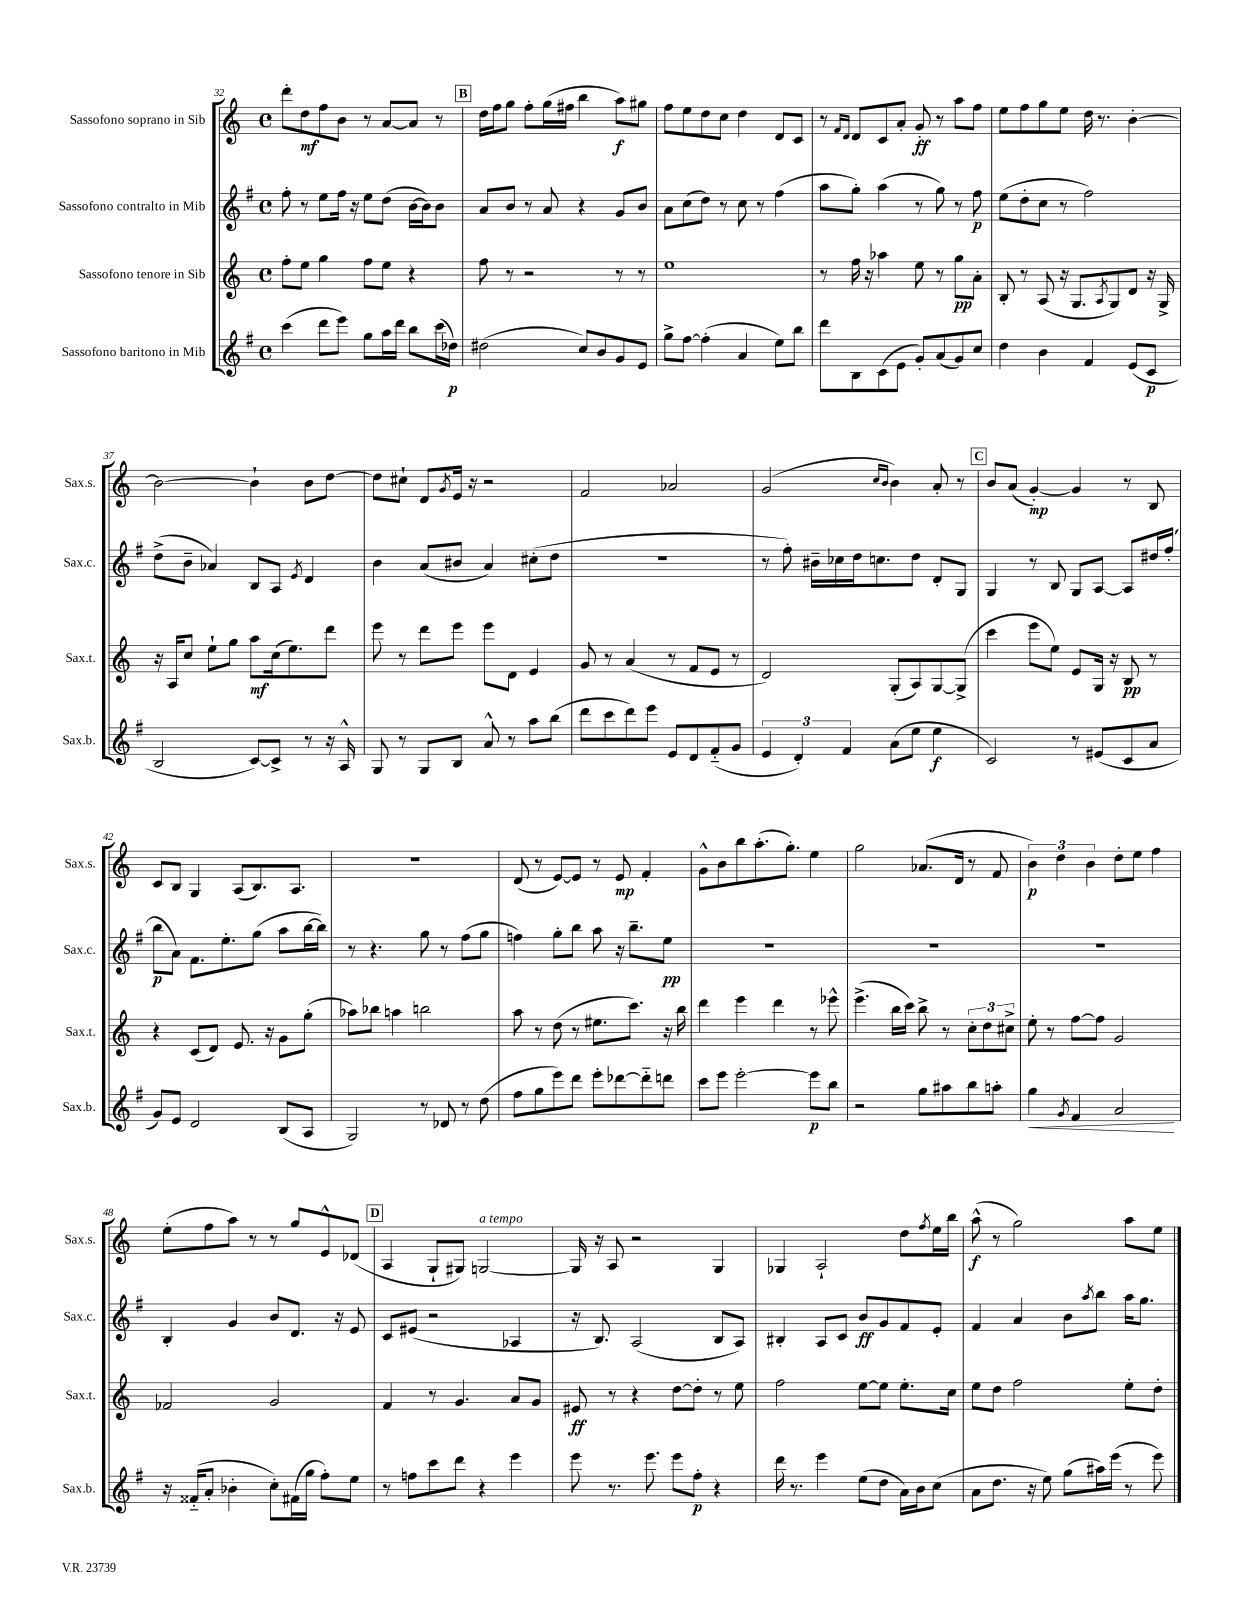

**kern	**dynam	**kern	**dynam	**kern	**dynam	**kern	**dynam
*part4	*part4	*part3	*part3	*part2	*part2	*part1	*part1
*staff4	*staff4	*staff3	*staff3	*staff2	*staff2	*staff1	*staff1
*I"Sassofono baritono in Mib	*	*I"Sassofono tenore in Sib	*	*I"Sassofono contralto in Mib	*	*I"Sassofono soprano in Sib	*
*I'Sax.b.	*	*I'Sax.t.	*	*I'Sax.c.	*	*I'Sax.s.	*
*clefG2	*	*clefG2	*	*clefG2	*	*clefG2	*
*k[f#]	*	*k[]	*	*k[f#]	*	*k[]	*
*M4/4	*	*M4/4	*	*M4/4	*	*M4/4	*
*met(c)	*	*met(c)	*	*met(c)	*	*met(c)	*
=32	=32	=32	=32	=32	=32	=32	=32
(4ccc\	.	8ff'\L	.	8ff#'\	.	8ddd'\L	.
.	.	8ee\J	.	8r	.	8dd\	mf
8ddd\L	.	4gg\	.	8ee\L	.	8ff\	.
8eee\J)	.	.	.	16ff#\Jk	.	8b\J	.
.	.	.	.	16r	.	.	.
8gg\L	.	8ff\L	.	8ee\L	.	8r	.
16aa\L	.	8ee\J	.	(8dd\J	.	[8a/L	.
16ddd\JJ	.	.	.	.	.	.	.
8bb\L	.	4r	.	[16b\LL	.	8a/J]	.
.	.	.	.	16b\J])	.	.	.
(16ccc\L	.	.	.	8b\J	.	8r	.
16dd-X\JJ)	p	.	.	.	.	.	.
!!LO:REH:place=s1:t=B
=33	=33	=33	=33	=33	=33	=33	=33
(2dd#X\	.	8ff\	.	8a/L	.	16dd\LL	.
.	.	.	.	.	.	16ff\J	.
.	.	8r	.	8b/J	.	8gg\J	.
.	.	2r	.	8r	.	8ff'\L	.
.	.	.	.	8a/	.	(16gg\L	.
.	.	.	.	.	.	16ff#X\JJ	.
8cc/L)	.	.	.	4r	.	4bb\	.
8b/	.	.	.	.	.	.	.
8g/	.	8r	.	8g/L	.	8aa\L)	f
8e/J	.	8r	.	8b/J	.	8gg#X\J	.
=34	=34	=34	=34	=34	=34	=34	=34
8gg^\L	.	1ee	.	8a\L	.	8ff\L	.
[8ff#\J	.	.	.	(8cc\	.	8ee\	.
(4ff#'\]	.	.	.	8dd\J)	.	8dd\	.
.	.	.	.	8r	.	8cc\J	.
4a/	.	.	.	8cc\	.	4dd\	.
.	.	.	.	8r	.	.	.
8ee\L)	.	.	.	(4ff#\	.	8d/L	.
8bb\J	.	.	.	.	.	8c/J	.
=35	=35	=35	=35	=35	=35	=35	=35
8ddd\L	.	8r	.	8aa\L	.	8r	.
.	.	.	.	.	.	16qqf/LL	.
.	.	.	.	.	.	16qqd/JJ	.
8B\	.	16ff\	.	8gg'\J)	.	8d/L	.
.	.	16r	.	.	.	.	.
(8c\	.	4aa-X\	.	(4aa\	.	8c/	.
8e\J	.	.	.	.	.	8a'/J	.
8g'/L)	.	8ee\	.	8r	.	8g'/	ff
(8a/	.	8r	.	8gg\)	.	8r	.
8g/)	.	8gg\L	pp	8r	.	8aa\L	.
8cc/J	.	8a'\J	.	8ff#\	p	8ff\J	.
=36	=36	=36	=36	=36	=36	=36	=36
4dd\	.	8B'/	.	(8ee\L	.	8ee\L	.
.	.	8r	.	8dd'\	.	8ff\	.
4b\	.	(8A/	.	8cc\J	.	8gg\	.
.	.	16r	.	8r	.	8ee\J	.
.	.	8.G/L	.	.	.	.	.
4f#/	.	.	.	2ff#\)	.	16dd\	.
.	.	.	.	.	.	8.r	.
.	.	8qA/	.	.	.	.	.
.	.	8G/)	.	.	.	.	.
(8e/L	.	8d/J	.	.	.	[4b'\	.
8c/J	p	16r	.	.	.	.	.
.	.	16G^/	.	.	.	.	.
!!LO:LB:g=z
=37	=37	=37	=37	=37	=37	=37	=37
2B/	.	16r	.	(8dd^\L	.	2b\_	.
.	.	16A/KL	.	.	.	.	.
.	.	8cc/J	.	8b~\J	.	.	.
.	.	8ee`\L	.	4a-X/)	.	.	.
.	.	8gg\J	.	.	.	.	.
[8c/L)	.	8aa\L	mf	8B/L	.	4b`\]	.
8c^/J]	.	(16cc\k	.	8A/J	.	.	.
.	.	8.ee\)	.	.	.	.	.
.	.	.	.	8qe/	.	.	.
8r	.	.	.	4d/	.	8b\L	.
16r	.	8ddd\J	.	.	.	[8dd\J	.
16A^^/	.	.	.	.	.	.	.
=38	=38	=38	=38	=38	=38	=38	=38
8G/	.	8eee\	.	4b\	.	8dd\L]	.
8r	.	8r	.	.	.	8cc#X`\J	.
8G/L	.	8ddd\L	.	(8a/L	.	8d/L	.
.	.	.	.	.	.	8qg/	.
8B/J	.	8eee\J	.	8b#X/J	.	16e/Jk	.
.	.	.	.	.	.	16r	.
8a^^/	.	8eee\L	.	4a/)	.	2r	.
8r	.	8d\J	.	.	.	.	.
8aa\L	.	4e/	.	(8cc#X'\L	.	.	.
(8bb\J	.	.	.	8dd\J	.	.	.
=39	=39	=39	=39	=39	=39	=39	=39
8ddd\L	.	8g/	.	1r	.	2f/	.
8ccc\	.	8r	.	.	.	.	.
8ddd\)	.	(4a/	.	.	.	.	.
8eee\J	.	.	.	.	.	.	.
8e/L	.	8r	.	.	.	2a-X/	.
8d/	.	8f/L	.	.	.	.	.
(8f#/	.	8e/J	.	.	.	.	.
8g/J	.	8r	.	.	.	.	.
=40	=40	=40	=40	=40	=40	=40	=40
6e/	.	2d/)	.	8r	.	(2g/	.
.	.	.	.	8ff#'\)	.	.	.
6d'/)	.	.	.	.	.	.	.
.	.	.	.	16b#X~\LL	.	.	.
.	.	.	.	16cc-X\	.	.	.
6f#/	.	.	.	.	.	.	.
.	.	.	.	16dd\J	.	.	.
.	.	.	.	8.ccn\	.	.	.
.	.	.	.	.	.	16qqcc/LL	.
.	.	.	.	.	.	16qqb/JJ	.
(8a\L	.	(8G'/L	.	.	.	4b\)	.
8ee\J	.	8A/)	.	8dd\J	.	.	.
4ee\	f	[8G/	.	8d'/L	.	8a'/	.
.	.	(8G^/J]	.	8G/J	.	8r	.
!!LO:REH:place=s1:t=C
=41	=41	=41	=41	=41	=41	=41	=41
2c/)	.	4ccc\	.	4G/	.	8b/L	.
.	.	.	.	.	.	(8a/J	.
.	.	8eee\L	.	8r	.	[4g'/)	mp
.	.	8ee\J)	.	8B/	.	.	.
8r	.	8e/L	.	8G/L	.	4g/]	.
(8e#X/L	.	16G/Jk	.	[8A/J	.	.	.
.	.	16r	.	.	.	.	.
8c/	.	8B/	pp	8A/L]	.	8r	.
8a/J	.	8r	.	16dd#X/L	.	8B/	.
.	.	.	.	(16ff#'/JJ	.	.	.
!!LO:LB:g=z
=42	=42	=42	=42	=42	=42	=42	=42
8g/L)	.	4r	.	8bb\L	p	8c/L	.
8e/J	.	.	.	8a\J)	.	8B/J	.
2d/	.	(8c/L	.	8.f#\L	.	4G/	.
.	.	8d/J)	.	.	.	.	.
.	.	.	.	8.ee'\	.	.	.
.	.	8.e/	.	.	.	(8A/L	.
.	.	.	.	(8gg\J	.	8.B/)	.
.	.	16r	.	.	.	.	.
(8B/L	.	8g\L	.	8aa\L	.	.	.
.	.	.	.	.	.	8.A/J	.
8A/J	.	(8gg'\J	.	[16bb\L	.	.	.
.	.	.	.	16bb\JJ])	.	.	.
=43	=43	=43	=43	=43	=43	=43	=43
2G/)	.	8aa-X\L)	.	8r	.	1r	.
.	.	8bb-X\J	.	4.r	.	.	.
.	.	4aan\	.	.	.	.	.
8r	.	2bbn\	.	8gg\	.	.	.
8d-X/	.	.	.	8r	.	.	.
8r	.	.	.	(8ff#\L	.	.	.
(8dd\	.	.	.	8gg\J	.	.	.
=44	=44	=44	=44	=44	=44	=44	=44
8ff#\L	.	8aa\	.	4ffn\)	.	(8d/	.
8gg\	.	8r	.	.	.	8r	.
8eee\)	.	(8dd\	.	8gg'\L	.	[8e/L)	.
8ddd\J	.	8r	.	8bb\J	.	8e/J]	.
8eee'\L	.	8.ee#X\L	.	8aa\	.	8r	.
[8ddd-X\	.	.	.	16r	.	8e/	mp
.	.	8.ccc\J)	.	8.bb~\L	.	.	.
8ddd-\]	.	.	.	.	.	4f'/	.
8dddn\J	.	16r	.	8ee\J	pp	.	.
.	.	16bb\	.	.	.	.	.
=45	=45	=45	=45	=45	=45	=45	=45
8ccc\L	.	4ddd\	.	1r	.	8g^^\L	.
8eee\J	.	.	.	.	.	8b\	.
[2eee'\	.	4eee\	.	.	.	8bb\	.
.	.	.	.	.	.	(8.aa'\	.
.	.	4ddd\	.	.	.	.	.
.	.	.	.	.	.	8.gg'\J)	.
8eee\L]	p	8r	.	.	.	4ee\	.
8bb\J	.	8eee-X^^\	.	.	.	.	.
=46	=46	=46	=46	=46	=46	=46	=46
2r	.	(4.eee^\	.	1r	.	2gg\	.
.	.	16bb\LL	.	.	.	.	.
.	.	16ccc\JJ)	.	.	.	.	.
8gg\L	.	8bb^\	.	.	.	(8.a-X/L	.
8aa#X\	.	8r	.	.	.	.	.
.	.	.	.	.	.	16d/Jk	.
8bb\	.	12cc'\L	.	.	.	8r	.
.	.	12dd\	.	.	.	.	.
8aan'\J	.	.	.	.	.	8f/	.
.	.	12cc#X^\J	.	.	.	.	.
=47	=47	=47	=47	=47	=47	=47	=47
!	!LO:HP:b	!	!	!	!	!	!
4gg\	<	8ee'\	.	1r	.	6b\)	p
.	.	8r	.	.	.	.	.
.	.	.	.	.	.	6dd\	.
8qg/	.	.	.	.	.	.	.
4f#/	.	[8ff\L	.	.	.	.	.
.	.	.	.	.	.	6b\	.
.	.	8ff\J]	.	.	.	.	.
2a/	.	2g/	.	.	.	8dd'\L	.
.	.	.	.	.	.	8ee\J	.
.	.	.	.	.	.	4ff\	.
.	[	.	.	.	.	.	.
!!LO:LB:g=z
=48	=48	=48	=48	=48	=48	=48	=48
16r	.	2f-X/	.	4B'/	.	(8ee'\L	.
(16f##X/KL	.	.	.	.	.	.	.
8a'/J	.	.	.	.	.	8ff\	.
4b-X'\	.	.	.	4g/	.	8aa\J)	.
.	.	.	.	.	.	8r	.
8cc'\L)	.	2g/	.	8b/L	.	8r	.
(16f#X\L	.	.	.	8.d/J	.	8gg/L	.
16gg\JJ	.	.	.	.	.	.	.
8ff#'\L)	.	.	.	.	.	8e^^/	.
.	.	.	.	16r	.	.	.
8ee\J	.	.	.	8e/	.	(8d-X/J	.
!!LO:REH:place=s1:t=D
=49	=49	=49	=49	=49	=49	=49	=49
8r	.	4f/	.	8c/L	.	4A/	.
8ffn\L	.	.	.	(8e#X/J	.	.	.
8ccc\	.	8r	.	2r	.	8G`/L	.
8ddd\J	.	4.g/	.	.	.	8G#X/J)	.
!	!	!	!	!	!	!LO:TX:a:i:t=a tempo	!
4r	.	.	.	.	.	[2Gn/	.
4eee\	.	8a/L	.	4A-X/	.	.	.
.	.	8g/J	.	.	.	.	.
=50	=50	=50	=50	=50	=50	=50	=50
8eee\	.	8e#X/	ff	16r	.	16G/]	.
.	.	.	.	8.B/)	.	16r	.
8.r	.	8r	.	.	.	8A/	.
.	.	4r	.	(2A/	.	2r	.
8.eee\	.	.	.	.	.	.	.
8eee\L	.	[8dd\L	.	.	.	.	.
8ff#'\J	p	8dd'\J]	.	.	.	.	.
4r	.	8r	.	8B/L	.	4G/	.
.	.	8ee\	.	8A/J)	.	.	.
=51	=51	=51	=51	=51	=51	=51	=51
16ddd\	.	2ff\	.	4B#X'/	.	4G-X/	.
8.r	.	.	.	.	.	.	.
4eee\	.	.	.	8A/L	.	2A`/	.
.	.	.	.	8c/J	.	.	.
(8ee\L	.	[8ee\L	.	8b/L	ff	.	.
8dd\J	.	8ee\J]	.	8g/	.	.	.
16a\LL)	.	8.ee'\L	.	8f#/	.	8dd\L	.
16b\J	.	.	.	.	.	.	.
.	.	.	.	.	.	8qff/	.
(8cc\J	.	.	.	8e'/J	.	16ee\L	.
.	.	16cc\Jk	.	.	.	16bb\JJ	.
=52	=52	=52	=52	=52	=52	=52	=52
8a\L	.	8ee\L	.	4f#/	.	(8aa^^\	f
8.dd\J	.	8dd\J	.	.	.	8r	.
.	.	2ff\	.	4a/	.	2gg\)	.
16r	.	.	.	.	.	.	.
8ee\)	.	.	.	.	.	.	.
(8gg\L	.	.	.	8b\L	.	.	.
.	.	.	.	8qaa/	.	.	.
16aa#X\L)	.	.	.	8bb\J	.	.	.
(16eee\JJ	.	.	.	.	.	.	.
8r	.	8ee'\L	.	16aa\KL	.	8aa\L	.
.	.	.	.	8.gg\J	.	.	.
8eee\)	.	8dd'\J	.	.	.	8ee\J	.
==	==	==	==	==	==	==	==
*-	*-	*-	*-	*-	*-	*-	*-
